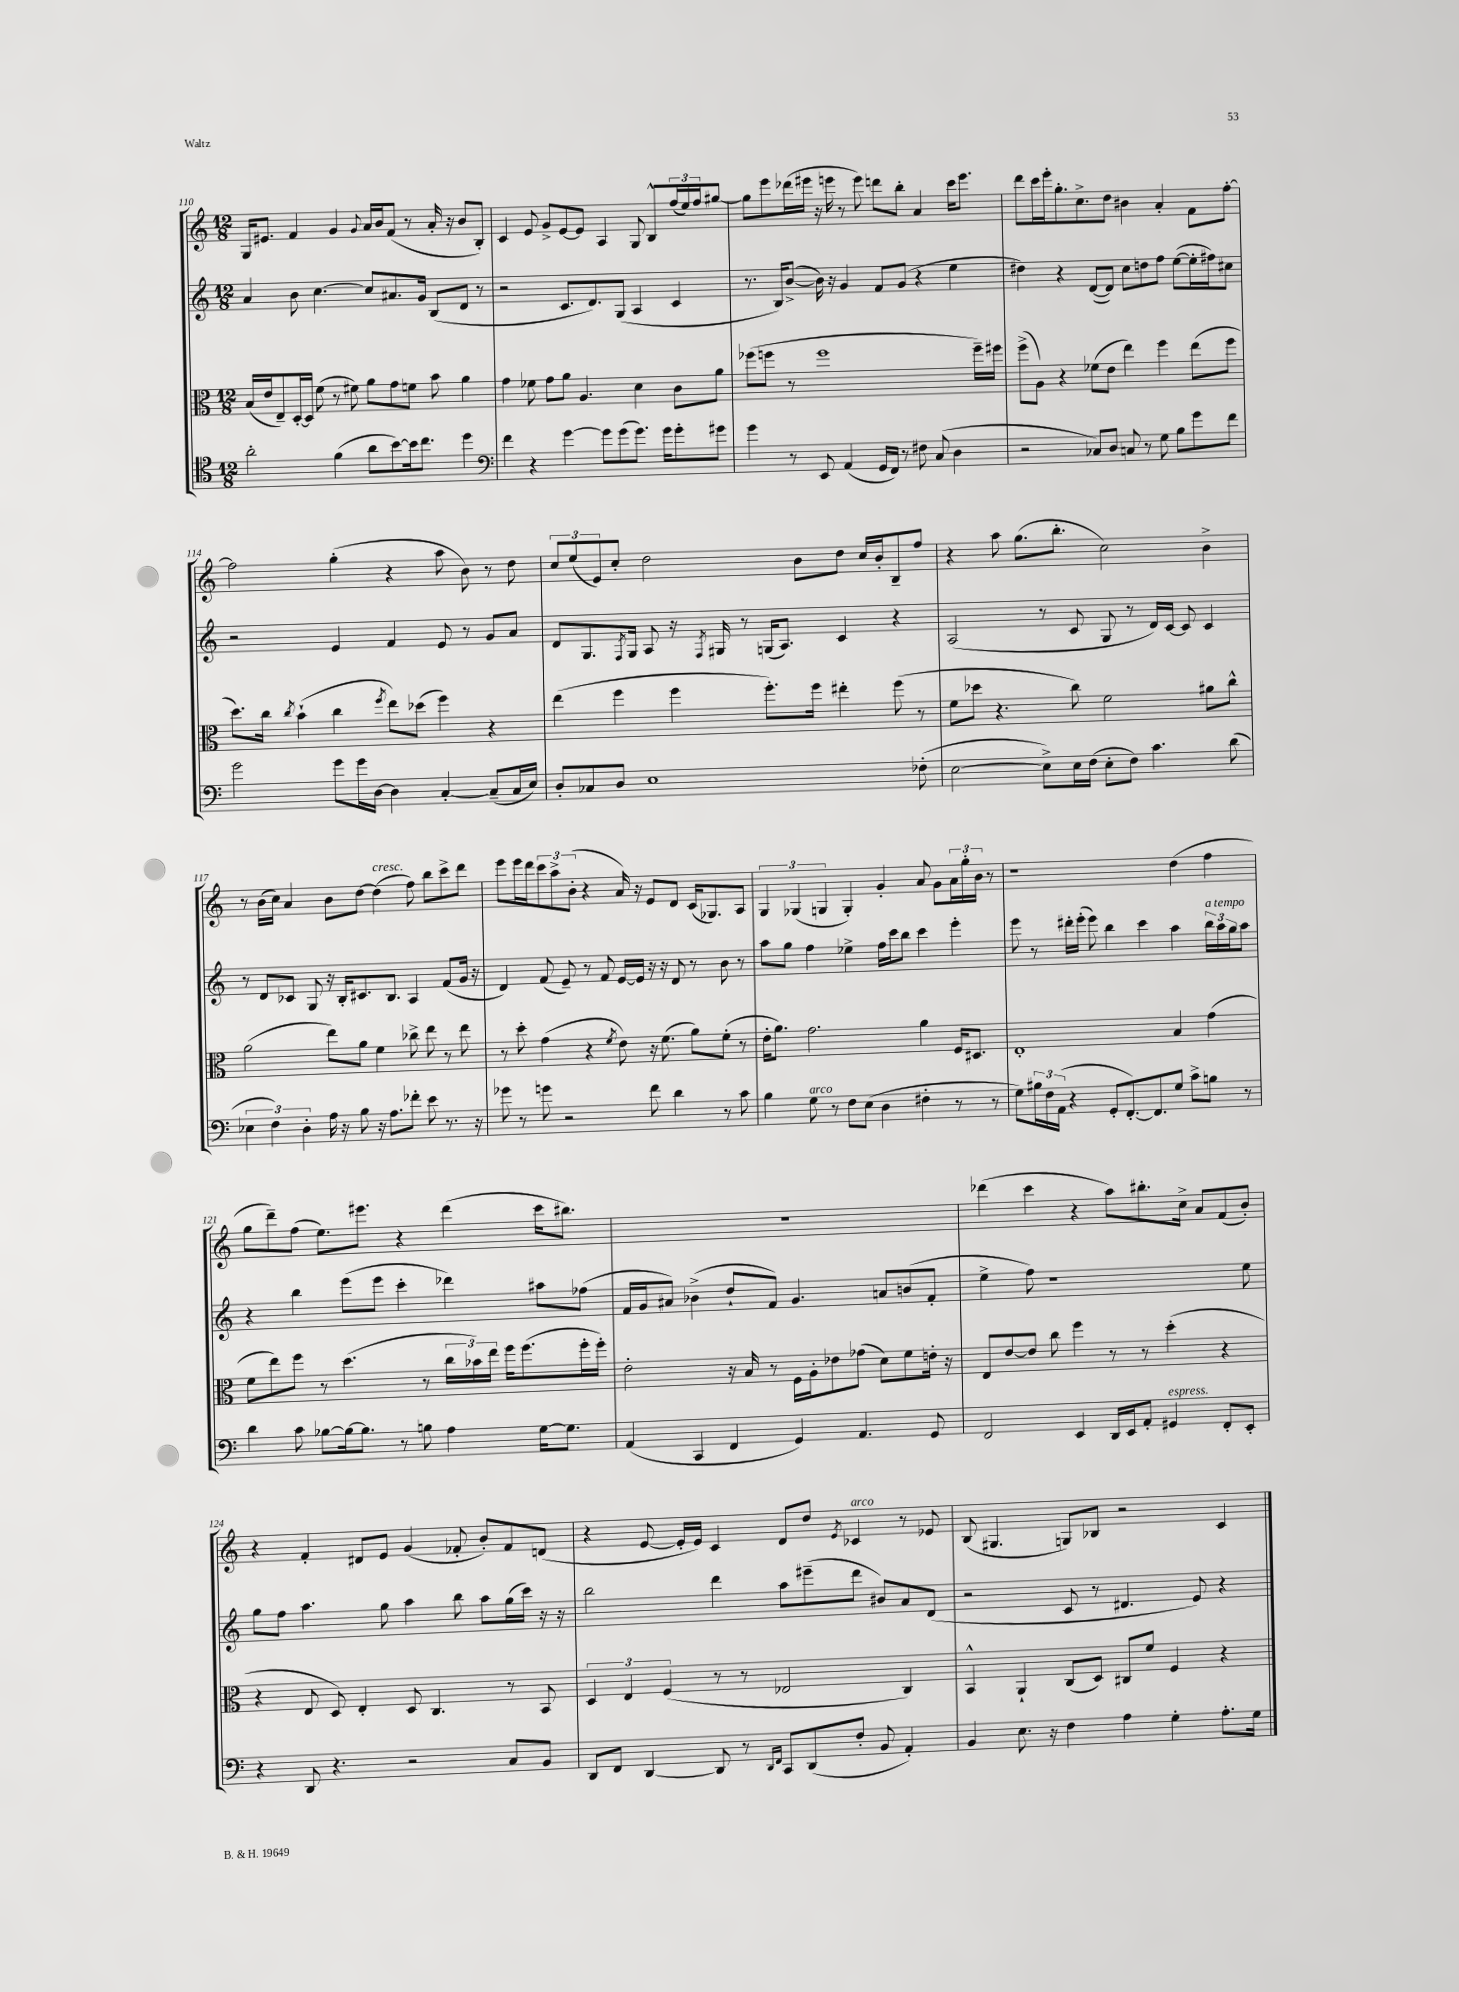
<<
\new StaffGroup <<
\new Staff = "s0" {
    \clef treble \key c \major \numericTimeSignature \time 12/8
    g16 eis'8. f'4 g'4 \appoggiatura { g'8 } a'16 b'16 f'8( r8 a'16-. r16 b'8 b8-.) |
    c'4 e'8 g'8-> e'8~ e'8 a4 g8 b8-^ \tuplet 3/2 { f''16( e''16) f''16 } gis''8~ |
    gis''8 e'''8 des'''16( eis'''16 r16 e'''16 r8 e'''8) d'''8 b''8-. a'4 c'''16 e'''8. |
    d'''8 c'''16 e'''16-. g''8.-. c''8.-> d''8 bis'4 a'4-. f'8 f''8~-. |
    f''2 g''4-.( r4 a''8 b'8) r8 d''8 |
    \tuplet 3/2 { c''8 e''8( e'8) } c''8-. d''2 b'8 d''8 c''16 b'16-. b8-- f''8 |
    r4 a''8 g''8.( b''8.-. c''2) b'4-> |
    r8 b'16( c''16) a'4 b'8 d''8~ d''4^\markup { \italic "cresc." }( f''8) b''8 c'''8-> d'''8 |
    e'''8 e'''16 d'''16 \tuplet 3/2 { c'''8 a''8-> b'8-.( } r4 a'16) r16 e'8 d'8 c'16( ges8.) a8 |
    \tuplet 3/2 { g4 ges4( g4 } g4-.) g'4-. a'8 g'8 \tuplet 3/2 { a'16 g''16-. b'16 } r8 |
    r1 d''4( f''4 |
    g''8 d'''8--) f''8( e''8.) eis'''8. r4 d'''4( c'''16 bis''8.) |
    R1. |
    des'''4( c'''4 r4 a''8) bis''8.-. c''16-> a'8 f'8( b'8-.) |
    r4 f'4-. dis'8 e'8 g'4( fes'8-. b'8-.) fes'8 d'8( |
    r4 e'8~ e'16-. e'16) c'4 d'8 d''8 \acciaccatura { e'8 } ces'4^\markup { \italic "arco" } r8 ees'8 |
    b8( gis4. g8) bes8 r2 c'4 \bar "|." |
}
\new Staff = "s1" {
    \clef treble \key c \major \numericTimeSignature \time 12/8
    a'4 b'8 c''4.~ c''8 ais'8. g'16 b8( d'8 r8 |
    r2 c'8. d'8.) g8( a4 c'4 |
    r8. b16) b'8~->( b'16) r16 g'4 f'8 g'8( r4 e''4 |
    dis''4) r4 d'8~( d'8) c''8 d''8 f''8 e''8~( e''16-. fis''16) cis''8 |
    r2 e'4 f'4 e'8 r8 g'8 a'8 |
    d'8 g8. \acciaccatura { f8 } g16 a8 r16 \acciaccatura { f8 } gis16 r8 g16( a8.) c'4 r4 |
    a2( r8 c'8 g8 r8 d'16) c'16~ c'8 c'4 |
    r8 d'8 ces'8 g8 r16 b16-. cis'8. b8. a4 f'8( g'16 r16 |
    d'4) f'8( e'8--) r8 f'8 e'16~ e'16 r16 r16 d'8 r8 b'8 r8 |
    a''8 g''8 f''4 ees''4-> f''16 c'''16 b''8 c'''4 e'''4-. |
    e'''8 r8 dis'''16-. e'''16-.( e'''8) b''4 c'''4 a''4 \tuplet 3/2 { b''16^\markup { \italic "a tempo" } a''16 g''16 } a''8 |
    r4 b''4 e'''8( e'''8 c'''4-. des'''4) ais''8 fes''8( |
    f'16 g'16 ais'8) bes'4->( d''8-! f'8) g'4. a'8 b'8( f'8-. |
    e''4-> f''8) r1 e''8 |
    g''8 f''8 a''4. g''8 a''4 b''8 a''8 g''16( c'''16) r16 r16 |
    b''2 d'''4 a''8 eis'''8--( d'''8 bis'8) a'8 d'8( |
    r2 c'8 r8 dis'4. e'8) r4 \bar "|." |
}
\new Staff = "s2" {
    \clef alto \key c \major \numericTimeSignature \time 12/8
    b16( e'16 e8--) d16~-. d16 f'8( r8 fis'8) a'8 g'8 f'8 b'8 a'4 |
    g'4 fes'8 g'8 a'8 a4. d'4 c'8 a'8 |
    fes''8( f''8 r8 f''1 f''16--) fis''16 |
    f''8->( a8) r4 fes'8( e'8 e''4) f''4 e''8( f''8 |
    d''8.) c''16 \acciaccatura { c''8 } b'4-!( c''4 \acciaccatura { f''8 } e''8) des''8( f''4) r4 |
    e''4( f''4 f''4 f''8.-.) f''16 eis''4-. f''8( r8 |
    f'8 des''8 r4. c''8) f'2 ais'8 c''8-^ |
    a'2( e''8) a'8 f'4 ces''8-> e''8 r8 e''8 |
    r8 d''8-. g'4( r4 \acciaccatura { f'8 } e'8) r16 f'8.( a'8) f'8-.( r8 |
    e'16-. a'8.) g'2. a'4 f16 dis8. |
    e1-. b4 g'4( |
    f'8 e''8) f''8 r8 d''4.( r8 \tuplet 3/2 { c''16 bes'16) e''16 } f''16 f''8.( f''16-. f''16-.) |
    e'2-. r16 b16 r8 f16 a16-. ees'8 ges'8( d'8) f'8 e'16-. r16 |
    e8 e'8~ e'8 c''8 f''4 r8 r8 d''4-.( r4 |
    r4 e8 d8) e4-. d8 c4. r8 b,8 |
    \tuplet 3/2 { d4 e4 f4( } r8 r8 ees2 c4) |
    b,4-^ a,4-! c8( d8) cis8 f'8 f4 r4 \bar "|." |
}
\new Staff = "s3" {
    \clef tenor \key c \major \numericTimeSignature \time 12/8
    a'2-. f'4( a'8 b'8~) b'16 c''8. d''4 |
    \clef bass f'4 r4 g'4~ g'8 g'8( g'8.) g'16 g'8-. gis'8 |
    g'4 r8 e,8 a,4( g,16 f,16) r8 fis8 c8( d4 |
    r2 ces8) d8 c8 r8 g8 b8 g'8 f'8 |
    g'2 g'8 g'16 d16~ d4 c4~-. c8--( c16 e16) |
    d8-. ces8 d8 e1 fes8-.( |
    e2~ e8->) e16 f16( e8-. f8) c'4. d'8( |
    \tuplet 3/2 { ees4 f4) d4-. } a16 r16 b8 r16 a8. fes'8-. e'8 r8. r16 |
    ges'8 r8 g'8 r2 f'8 d'4 r8 c'8 |
    b4 g8^\markup { \italic "arco" } r8 f8 e8( d4 fis4-. r8 r8 |
    g8) \tuplet 3/2 { bis16 f16 a,16( } r4 g,8-. f,8.~-.) f,8. g8 c'8-> b8 r8 |
    d'4 c'8 bes8~ bes16~ bes8. r8 b8 a4 g16~ g8. |
    a,4( c,4 f,4 g,4) a,4. g,8 |
    f,2 e,4 d,16 e,16 a,8-. gis,4^\markup { \italic "espress." } f,8-. e,8-. |
    r4 d,8 r4. r2 c8 b,8 |
    d,8 f,8 d,4~ d,8 r8 \grace { d,16 f,16 } c,8 d,8( f8-. b,8 a,4-.) |
    b,4 e8. r16 f4 a4 g4-. a8.-. g16 \bar "|." |
}
>>
>>
\layout { \context { \Score currentBarNumber = #110 } }
